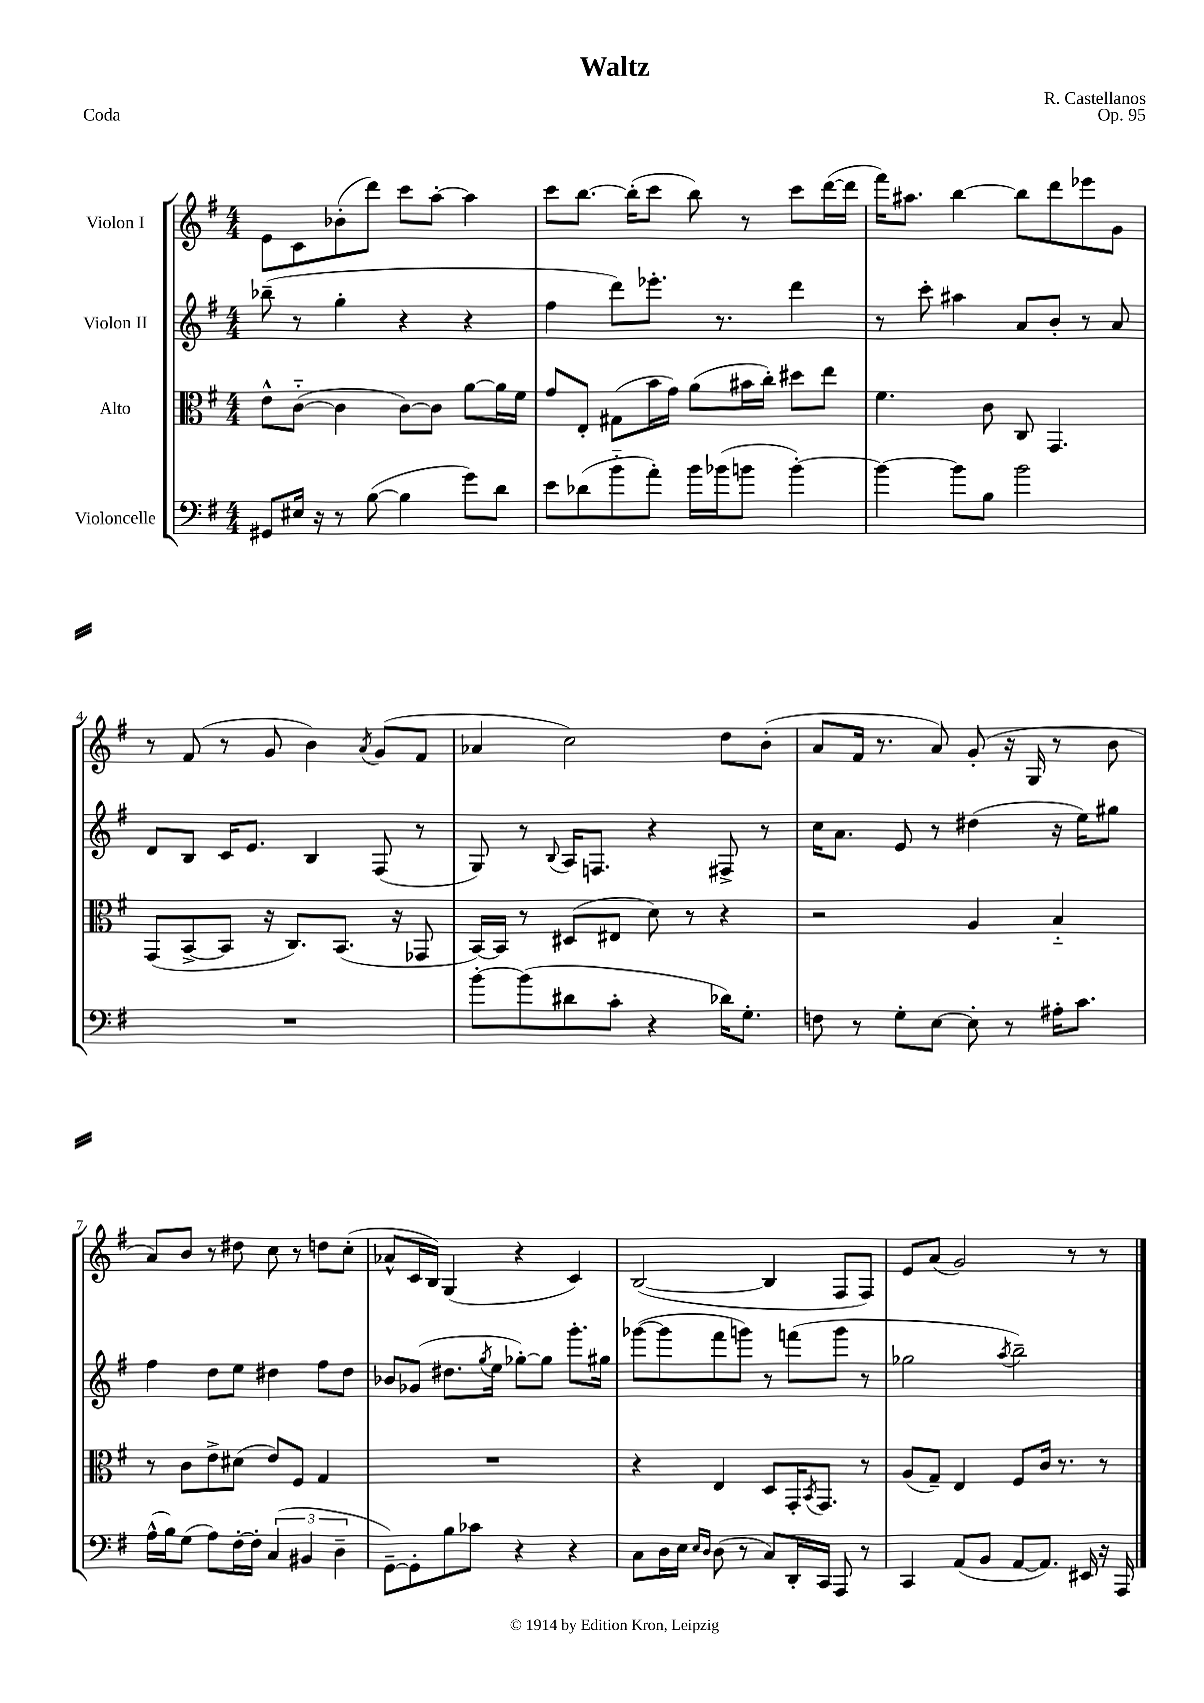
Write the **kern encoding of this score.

**kern	**kern	**kern	**kern
*part4	*part3	*part2	*part1
*staff4	*staff3	*staff2	*staff1
*I"Violoncelle	*I"Alto	*I"Violon II	*I"Violon I
*clefF4	*clefC3	*clefG2	*clefG2
*k[f#]	*k[f#]	*k[f#]	*k[f#]
*M4/4	*M4/4	*M4/4	*M4/4
=1	=1	=1	=1
8GG#X/L	8e^^\L	(8bb-X~\	8e\L
16E#X/Jk	([8c\J	8r	8c\
16r	.	.	.
8r	4c\]	4gg'\	(8b-X'\
([8B\	.	.	8ddd\J)
4B\]	[8c\L)	4r	8ccc\L
.	8c\J]	.	[8aa'\J
8g\L)	[8a\L	4r	4aa\]
8d\J	16a\L]	.	.
.	16f#\JJ	.	.
=2	=2	=2	=2
8e\L	8g/L	4ff#\	8ccc\L
(8d-X\	8E'/J	.	[8.bb\J
8b\	(8G#X\L	8ddd\L)	.
.	.	.	(16bb'\KL]
8a'\J)	16b\L	8.eee-X'\J	8ccc\J
.	16g\JJ)	.	.
16b\LL	(8a\L	.	8bb\)
(16b-X\J	.	8.r	.
8bn\J	16b#X\L	.	8r
.	16cc'\JJ)	.	.
[4b'\)	8dd#X\L	4ddd\	8ccc\L
.	8ee\J	.	([16ddd\L
.	.	.	16ddd\JJ]
=3	=3	=3	=3
4b\_	4.f#\	8r	16fff#\KL)
.	.	.	8.aa#X\J
.	.	8ccc'\	.
8b\L]	.	4aa#X\	[4bb\
8B\J	8c\	.	.
2b\	8C/	8a/L	8bb\L]
.	4.GG/	8b'/J	8ddd\
.	.	8r	8eee-X\
.	.	8a/	8g\J
!!LO:LB:g=z
=4	=4	=4	=4
1r	(8GG/L	8d/L	8r
.	[8BB^/	8B/J	(8f#/
.	8BB/J]	16c/KL	8r
.	.	8.e/J	.
.	16r	.	8g/
.	8.C/L)	.	.
.	.	4B/	4b\)
.	(8.BB/J	.	.
.	.	.	8qa/
.	.	(8F#/	(8g/L
.	16r	.	.
.	8GG-X/	8r	8f#/J
=5	=5	=5	=5
[8b'\L	[16BB/LL)	8G/)	4a-X/
.	16BB/JJ]	.	.
(8b\]	8r	8r	.
.	.	8qqB/	.
8d#X\	(8D#X/L	16A/KL	2cc\)
.	.	8.Fn/J	.
8c'\J	8E#X/J	.	.
4r	8d\)	4r	.
.	8r	.	.
16d-X\KL)	4r	8F#X^/	8dd\L
8.G'\J	.	.	.
.	.	8r	(8b'\J
=6	=6	=6	=6
8Fn\	2r	16cc\KL	8a/L
.	.	8.a\J	.
8r	.	.	16f#/Jk
.	.	.	8.r
8G'\L	.	8e/	.
[8E\J	.	8r	8a/)
8E'\]	4A/	(4dd#X\	(8g'/
8r	.	.	16r
.	.	.	16G/
16A#X'\KL	4B/	16r	8r
8.c\J	.	16ee\KL)	.
.	.	8gg#X\J	8b\
!!LO:LB:g=z
=7	=7	=7	=7
(16A^^\LL	8r	4ff#\	8a/L)
16B\J)	.	.	.
(8G\J	8c\L	.	8b/J
8A\L)	8e^\	8dd\L	8r
[16F#'\L	(8d#X\J	8ee\J	8dd#X\
16F#'\JJ]	.	.	.
(6C/	8e/L)	4dd#X\	8cc\
.	8F#/J	.	8r
6BB#X/	.	.	.
.	4G/	8ff#\L	8ddn\L
6D~\	.	.	.
.	.	8dd#\J	(8cc'\J
=8	=8	=8	=8
[8GG~\L)	1r	8b-X/L	8a-X^^/L
8GG'\]	.	(8g-X/J	16c/L
.	.	.	16B/JJ)
8B\	.	8.dd#X\L	(4G/
8c-X\J	.	.	.
.	.	8qgg/	.
.	.	16ee\Jk	.
4r	.	[8gg-X'\L)	4r
.	.	8gg-\J]	.
4r	.	8.ggg'\L	4c/)
.	.	16gg#X\Jk	.
=9	=9	=9	=9
8C\L	4r	([8ggg-X\L	([2B/
16D\L	.	8ggg-\]	.
16E\JJ	.	.	.
16qqE/LL	.	.	.
16qqD/JJ	.	.	.
(8D\	4E/	8fff#\	.
8r	.	8gggn\J)	.
8C/L)	8D/L	8r	4B/]
16DD'/L	16GG'/K	(8fffn\L	.
.	8qBB/	.	.
16CC/JJ	8.GG/J	.	.
8AAA/	.	8ggg\J	8F#/L
8r	8r	8r	8F#/J)
=10	=10	=10	=10
4CC/	(8A/L	2gg-X\	8e/L
.	8G~/J)	.	(8a/J
(8AA/L	4E/	.	2g/)
8BB/J	.	.	.
.	.	8qaa/	.
[8AA/L	8F#/L	2bb~\)	.
8.AA/J])	16c/Jk	.	.
.	8.r	.	.
.	.	.	8r
16EE#X/	.	.	.
16r	8r	.	8r
16AAA/	.	.	.
==	==	==	==
*-	*-	*-	*-
